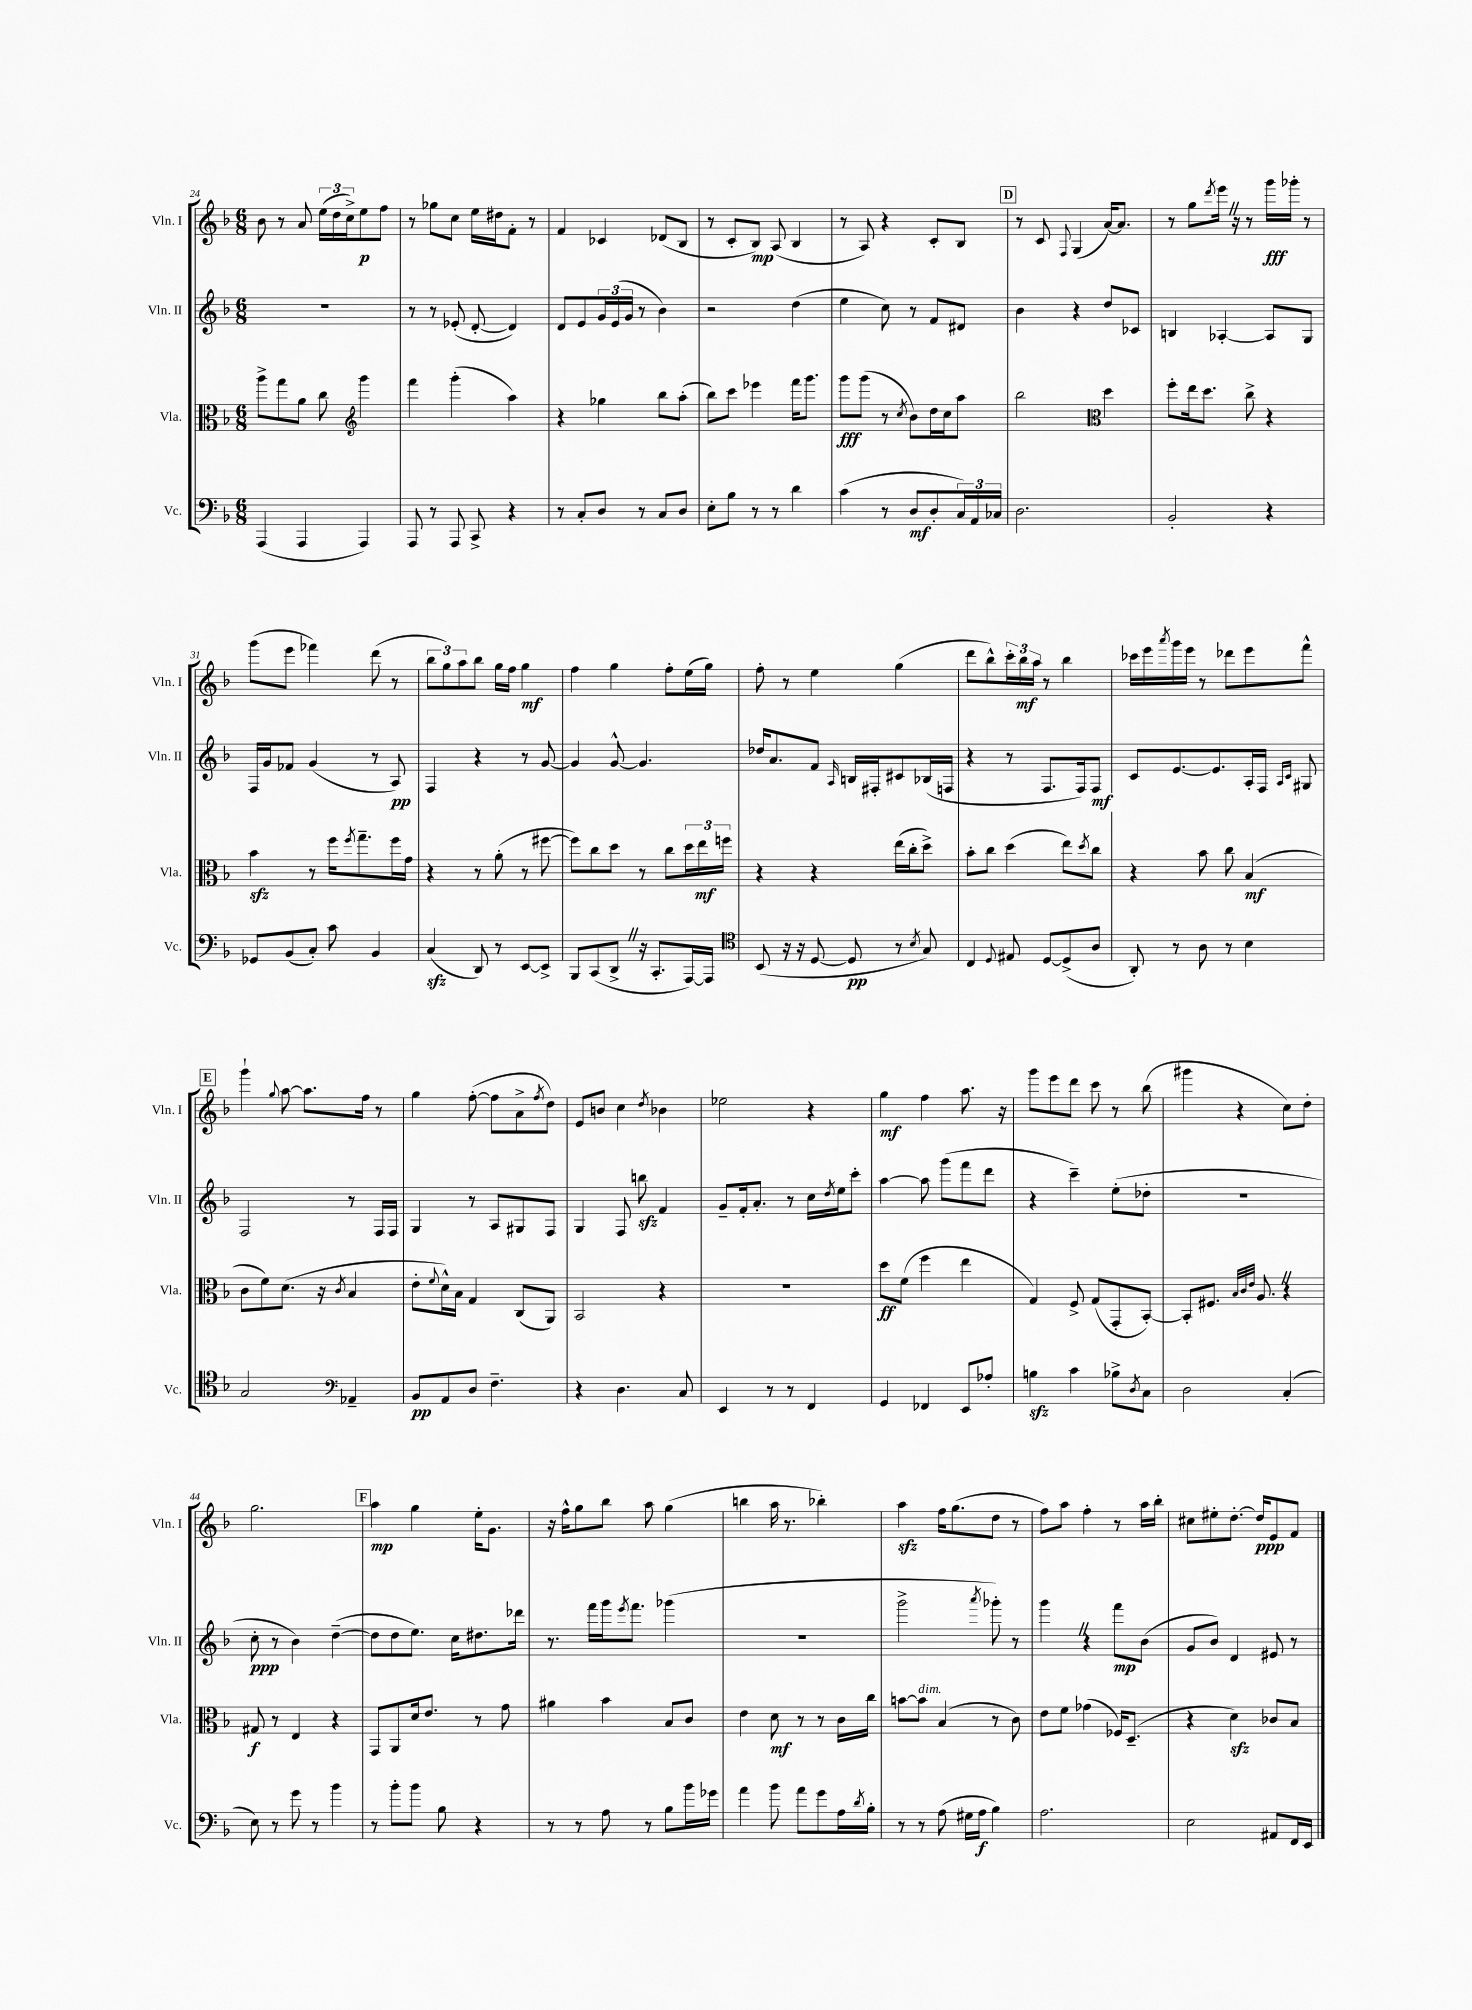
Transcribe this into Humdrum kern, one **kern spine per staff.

**kern	**kern	**kern	**kern
*staff4	*staff3	*staff2	*staff1
*clefF4	*clefC3	*clefG2	*clefG2
*k[b-]	*k[b-]	*k[b-]	*k[b-]
*M6/8	*M6/8	*M6/8	*M6/8
(4AAA	8aa^	2.r	8b-
.	8gg	.	8r
4AAA	8a	.	8a
.	8cc	.	(24ee
.	.	.	24dd
.	.	.	24cc^)
*	*clefG2	*	*
4AAA)	4ggg	.	8ee
.	.	.	8ff
=	=	=	=
8AAA	4fff	8r	8r
8r	.	8r	8gg-
8AAA	(4ggg'	(8e-'	8cc
8CC^	.	[8d'	16ee
.	.	.	16dd#
4r	4aa)	4d])	8f'
.	.	.	8r
=	=	=	=
8r	4r	8d	4f
8C'	.	8e	.
8D	4gg-	24g	4c-
.	.	(24e	.
.	.	24g	.
8r	.	8r	.
8C	8bb-	4b-)	(8d-
8D	(8aa'	.	8B-
=	=	=	=
8E'	8bb-)	2r	8r
8B-	8ccc	.	8c'
8r	4eee-	.	8B-)
8r	.	.	(8A
4d	16fff	(4dd	4B-
.	8.ggg	.	.
=	=	=	=
(4c	8ggg	4ee	8r
.	(8ggg	.	8A)
8r	8r	8cc)	4r
.	8qcc	.	.
8D	8b-)	8r	.
8D'	16dd	8f	8c'
.	16cc	.	.
24C)	8aa	8d#	8B-
24AA	.	.	.
24C-	.	.	.
=	=	=	=
2.D	2bb-	4b-	8r
.	.	.	8c
.	.	.	8qqF
.	.	4r	(4G
*	*clefC3	*	*
.	4dd	8dd	[16a)
.	.	.	8.a]
.	.	8c-	.
=	=	=	=
2BB-'	8ff'	4B	8r
.	16ee	.	8gg
.	8.dd	.	.
.	.	.	8qddd
.	.	[4A-'	16eee
.	.	.	16r
.	8cc^	.	8r
4r	4r	8A-]	16ggg
.	.	.	16ggg-'
.	.	8G	8r
=	=	=	=
8GG-	4b-	16F	(8ggg
.	.	16g	.
(8BB-	.	8f-	8eee
8C')	8r	(4g	4fff-)
8c	16ff	.	.
.	8qff	.	.
.	8.gg~	.	.
4BB-	.	8r	(8ddd
.	16ff	8A)	8r
.	16g	.	.
=	=	=	=
(4C	4r	4F	12bb-
.	.	.	12gg)
.	.	.	12aa
8DD)	8r	4r	8bb-
8r	(8a'	.	16gg
.	.	.	16ff
[8EE	8r	8r	4gg
8EE^]	[8ff#	[8g	.
=	=	=	=
8BBB-	8ff#])	4g]	4ff
(8CC	8cc	.	.
8DD^	8dd	[8g^^	4gg
16r	8r	4.g]	.
8.CC'	.	.	.
.	8cc	.	8ff'
[16AAA)	24dd	.	(16ee
.	24ee	.	.
16AAA]	.	.	16gg)
.	24ff	.	.
=	=	=	=
*clefC4	*	*	*
(8BB-	4r	16dd-	8ff'
.	.	8.a	.
16r	.	.	8r
16r	.	.	.
[8D	4r	8f	4ee
.	.	16qqA	.
8D]	.	16B	.
.	.	16F#'	.
8r	(16ee	8c#	(4gg
.	16cc'	.	.
8qB-	.	.	.
8G)	8dd^)	(16B-	.
.	.	16F	.
=	=	=	=
4C	8b-'	4r	8ddd
.	8cc	.	8bb-^^)
8qqD	.	.	.
8E#	(4dd	8r	24ccc'
.	.	.	24bb-
.	.	.	24aa
[8D	.	8.F	8r
(8D^]	8ee)	.	4bb-
.	.	16F)	.
.	8qdd	.	.
8A	8cc	8F	.
=	=	=	=
8AA')	4r	8c	16ccc-
.	.	.	16eee
.	.	.	8qaaa
8r	.	[8.e	16ggg
.	.	.	16eee
8A	8b-	.	8r
.	.	8.e]	.
8r	8cc	.	8ddd-
4B-	(4B-	16A'	8eee
.	.	16F	.
.	.	16qqA	.
.	.	16qqc	.
.	.	8G#	8fff^^
=	=	=	=
2G	8c	2F	4ggg`
.	8f)	.	.
.	.	.	8qqgg
.	(8.d	.	[8aa
.	.	.	8.aa]
.	16r	.	.
*clefF4	*	*	*
.	8qc	.	.
4AA-~	4B-	8r	.
.	.	.	16ff
.	.	16F	8r
.	.	16F	.
=	=	=	=
8BB-	8e'	4G	4gg
.	8qqf	.	.
8AA	16d^^)	.	.
.	16B-	.	.
8D	4G	8r	([8ff'
4.F~	.	8A	8ff]
.	(8C	8G#	8a^
.	.	.	8qff
.	8AA)	8F	8dd)
=	=	=	=
4r	2BB-	4G	8e
.	.	.	8b
4.D	.	8F	4cc
.	.	8bb	.
.	.	.	8qdd
.	4r	4f	4b-
8C	.	.	.
=	=	=	=
4EE	2.r	8g~	2ee-
.	.	16f'	.
.	.	8.a'	.
8r	.	.	.
8r	.	8r	.
4FF	.	16cc	4r
.	.	8qdd	.
.	.	16ee	.
.	.	8ccc'	.
=	=	=	=
4GG	8dd	[4aa	4gg
.	(8f	.	.
4FF-	4ff	8aa]	4ff
.	.	(8ggg	.
8EE	4ee	8fff	8.aa
8A-'	.	8ddd	.
.	.	.	16r
=	=	=	=
4B	4G)	4r	8ggg
.	.	.	8eee
4c	8F^	4ccc~)	8ddd
.	(8G	.	8ccc
8B-^	8GG'	(8ee'	8r
8qD	.	.	.
8C	[8BB-')	8dd-'	(8bb-
=	=	=	=
2D	8BB-']	2.r	4ggg#
.	8.F#	.	.
.	.	.	4r
.	32qqB-	.	.
.	32qqc	.	.
.	32qqe	.	.
.	8.A	.	.
(4C'	4r	.	8cc)
.	.	.	8dd'
=	=	=	=
8E)	8G#	8cc'	2.gg
8r	8r	8r	.
8g	4E	4b-)	.
8r	.	.	.
4b-	4r	([4dd~	.
=	=	=	=
8r	8GG	8dd]	4aa
8b-'	8AA	8dd	.
8b-	16d	8.ee)	4gg
.	8.e	.	.
8B-	.	.	.
.	.	16cc	.
4r	8r	8.dd#	16ee'
.	.	.	8.g
.	8g	.	.
.	.	16ddd-	.
=	=	=	=
8r	4a#	8.r	16r
.	.	.	16ff^^
8r	.	.	8gg
.	.	16fff	.
8A	4b-	16ggg	8bb-
.	.	8qeee	.
.	.	8.fff	.
8r	.	.	8aa
8B-	8B-	(4ggg-	(4gg
16b-	8c	.	.
16g-	.	.	.
=	=	=	=
4a	4e	2.r	4bb
8b-	8d	.	16aa
.	.	.	8.r
8a	8r	.	.
8g	8r	.	4bb-')
16A	16c	.	.
8qd	.	.	.
16B-'	16cc	.	.
=	=	=	=
8r	[8b	2ggg^	4aa
8r	8b]	.	.
(8A	(4B-	.	16ff
.	.	.	(8.gg
16G#	.	.	.
16A	.	.	.
.	.	8qaaa	.
4B-)	8r	8ggg-')	8dd
.	8c)	8r	8r
=	=	=	=
2.A	8e	4ggg	8ff)
.	8f	.	8aa
.	(4g-	4r	4ff'
.	16F-)	8fff	8r
.	(8.D~	.	.
.	.	(8b-	16aa
.	.	.	16bb-'
=	=	=	=
2E	4r	8g	8cc#
.	.	8b-)	8ee#'
.	4d)	4d	[8.dd'
.	.	.	16dd]
8AA#	8c-	8e#	8e
16FF	8B-	8r	8f
16EE	.	.	.
==	==	==	==
*-	*-	*-	*-
